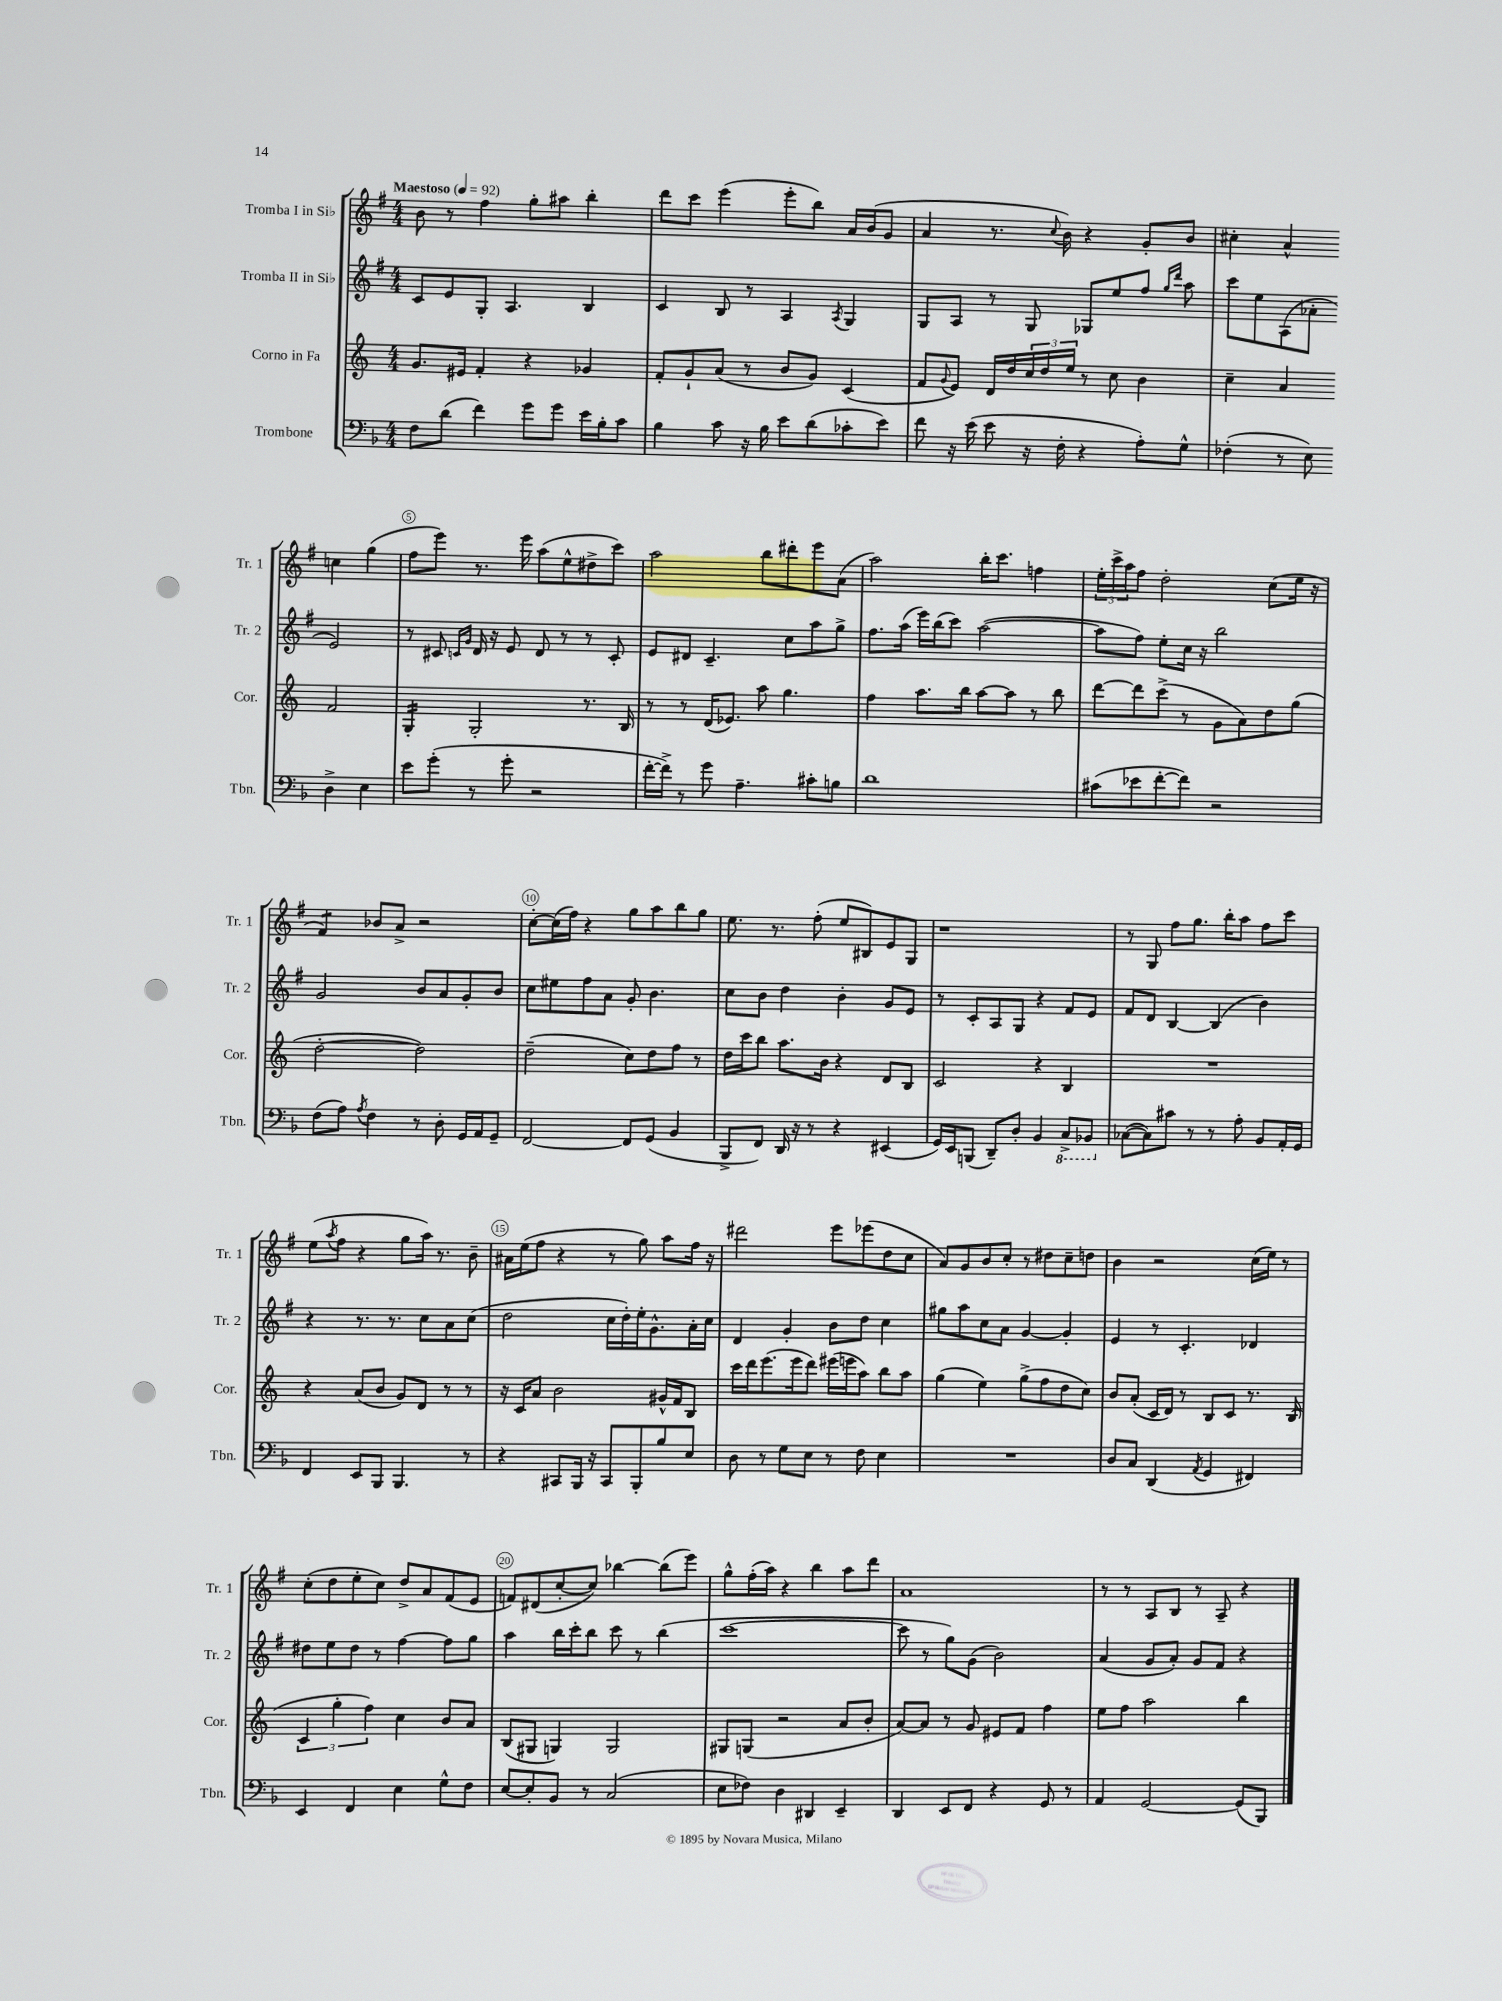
<<
\new StaffGroup <<
\new Staff = "s0" \with { instrumentName = "Tromba I in Sib" shortInstrumentName = "Tr. 1" } {
    \clef treble \key g \major \numericTimeSignature \time 4/4 \tempo "Maestoso" 4 = 92
    b'8 r8 fis''4 g''8-. ais''8 b''4-. |
    d'''8 c'''8 e'''4( e'''8-. b''8) a'16 b'16( g'8 |
    a'4 r8. \appoggiatura { c''8 } b'16) r4 g'8-. b'8 |
    cis''4-. a'4-^ c''4 g''4( |
    fis''8 e'''8) r8. e'''16 a''8( e''8-^ dis''8-> c'''8) |
    a''2 b''8 dis'''8-. e'''8 a'8( |
    a''2) b''16-. c'''8. f''4 |
    \tuplet 3/2 { e''16-. c'''16-> a''16 } fis''8 d''2-. c''8( e''16 r16 |
    fis'4:8) bes'8 a'8-> r2 |
    c''8~-. c''16( fis''16) r4 g''8 a''8 b''8 g''8 |
    e''8. r8. fis''8-.( e''8 bis8) e'8 g8 |
    r1 |
    r8 g8 fis''8 g''8. b''16-. a''8 fis''8 c'''8 |
    e''8( \acciaccatura { a''8 } fis''8 r4 g''8 a''16) r8. b'8-- |
    ais'16 e''16( fis''8 r4 r8 g''8) a''8 fis''16 r16 |
    dis'''2 e'''8 ees'''8( d''8 c''8 |
    a'8) g'8 b'8 c''8-. r8 dis''8 c''8-- d''8 |
    b'4 r2 c''16( e''16) r8 |
    c''8-.( d''8 e''8-. c''8) d''8-> a'8 fis'8( e'8 |
    f'8) dis'8( c''8~-. c''8) bes''4~ bes''8( e'''8) |
    g''8-^ fis''16-.( a''16) r4 b''4 a''8 d'''8 |
    a'1 |
    r8 r8 a8 b8 r8 a8-- r4 \bar "|." |
}
\new Staff = "s1" \with { instrumentName = "Tromba II in Sib" shortInstrumentName = "Tr. 2" } {
    \clef treble \key g \major \numericTimeSignature \time 4/4
    c'8 e'8 g8-. a4. b4 |
    c'4 b8 r8 a4 \acciaccatura { a8 } g4 |
    g8 a8 r8 g8 ges8 e''8 fis''8 \grace { g''16 d'''16 } a''8 |
    c'''8 e''8 a8( aes'8-. e'2) |
    r8 cis'8 \grace { c'16 g'16 } d'16 r16 e'8 d'8 r8 r8 c'8-. |
    e'8 dis'8 c'4.-- c''8 a''8 g''8-> |
    fis''8. a''16( e'''16) b''16( c'''8) a''2~( |
    a''8 fis''8) e''8-. c''16 r16 b''2 |
    g'2 b'8 a'8 g'8-. b'8 |
    c''8 eis''8 fis''8 a'8 g'8-. b'4. |
    c''8 b'8 d''4 b'4-. g'8 e'8 |
    r8 c'8-. a8 g8 r4 fis'8 e'8 |
    fis'8 d'8 b4~ b4( b'4) |
    r4 r8. r8. c''8 a'8 c''8( |
    d''2 c''16 d''16-.) e''16-. g'8.-^ a'16-. c''16 |
    d'4 g'4-. b'8 d''8 c''4 |
    gis''8 a''8 c''8 a'8 g'4~ g'4-. |
    e'4 r8 c'4.-. des'4 |
    dis''8 e''8 dis''8 r8 fis''4~ fis''8 g''8 |
    a''4 b''16 c'''16-. b''8 c'''8 r8 b''4( |
    c'''1~ |
    c'''8 r8 g''8) g'8( b'2) |
    a'4( g'8 a'8-.) g'8 fis'8 r4 \bar "|." |
}
\new Staff = "s2" \with { instrumentName = "Corno in Fa" shortInstrumentName = "Cor." } {
    \clef treble \key c \major \numericTimeSignature \time 4/4
    g'8. eis'16 f'4-. r4 ges'4 |
    f'8-. g'8-! a'8( r8 b'8 g'8) c'4( |
    f'8 \appoggiatura { g'8 } e'8) d'16 d''16 \tuplet 3/2 { c''16 d''16 e''16 } r8 c''8 b'4 |
    c''4-- a'4 f'2 |
    g4:16-. g2-. r8. b16 |
    r8 r8 d'16( ees'8.) a''8 g''4. |
    f''4 a''8. b''16 a''8~ a''8 r8 b''8 |
    d'''8~ d'''8 c'''8->( r8 g'8 a'8) d''8 g''8( |
    d''2~-. d''2) |
    d''2--( c''8) d''8 f''8 r8 |
    d''16 c'''16 b''8 a''8. b'16 r4 d'8 b8 |
    c'2 r4 b4 |
    R1 |
    r4 a'8( b'8 g'8) d'8 r8 r8 |
    r16 c'16 a'8 b'2 gis'16-^ f'16 b8 |
    c'''16 d'''16 e'''8.( e'''16 d'''8) eis'''16( e'''16 a''8) b''8 a''8 |
    g''4( e''4) g''8->( f''8 d''8 c''8) |
    b'8 a'8-.( c'16 d'16) r8 b8 c'8 r8. b16( |
    \tuplet 3/2 { c'4 g''4-. f''4) } c''4 b'8 a'8 |
    b8( gis8 g4) g2 |
    gis8 g8( r2 a'8 b'8-. |
    a'8~) a'8 r8 g'8 eis'8 f'8 f''4 |
    e''8 f''8 a''2 b''4 \bar "|." |
}
\new Staff = "s3" \with { instrumentName = "Trombone" shortInstrumentName = "Tbn." } {
    \clef bass \key f \major \numericTimeSignature \time 4/4
    f8 d'8( f'4) g'8 g'8 e'16 bes16-. c'8 |
    bes4 c'8 r16 bes16 e'8 d'8( ces'8-. e'8) |
    f'8 r16 e'16( e'8 r16 f16-. r4 a8-.) g8-^ |
    fes4-.( r8 e8) d4-> e4 |
    e'8 g'8-.( r8 g'8-. r2 |
    f'16~-. f'16->) r8 g'8 a4.-- cis'8-. b8 |
    d'1 |
    cis'8( ees'8 f'8~-. f'8) r2 |
    f8( a8) \acciaccatura { a8 } f4 r8 d8-. g,16 a,16 g,8-- |
    f,2~ f,8 g,8( bes,4 |
    bes,,8-> f,8) d,16 r16 r8 r4 eis,4( |
    g,16) e,16 b,,8( d,8--) d8-. bes,4 \ottava #-1 c,8-> bes,,8 \ottava #0 |
    ces8~( ces8) cis'8 r8 r8 a8-. bes,8 a,16-. g,16 |
    f,4 e,8 bes,,8 bes,,4. r8 |
    r4 cis,8 bes,,16 r16 cis,8 bes,,8-. bes8 e8 |
    d8 r8 g8 e8 r8 f8 e4 |
    R1 |
    d8 c8 d,4( \acciaccatura { a,8 } g,4 fis,4) |
    e,4 f,4 e4 g8-^ f8 |
    e8~ e8-. bes,8 r8 c2( |
    e8 fes8) d4 dis,4 e,4-- |
    d,4 e,8 f,8 r4 g,8 r8 |
    a,4 g,2~ g,8( bes,,8) \bar "|." |
}
>>
>>
\layout { \context { \Score \override BarNumber.break-visibility = ##(#f #t #t) barNumberVisibility = #(every-nth-bar-number-visible 5) \override BarNumber.stencil = #(make-stencil-circler 0.1 0.3 ly:text-interface::print) } }
